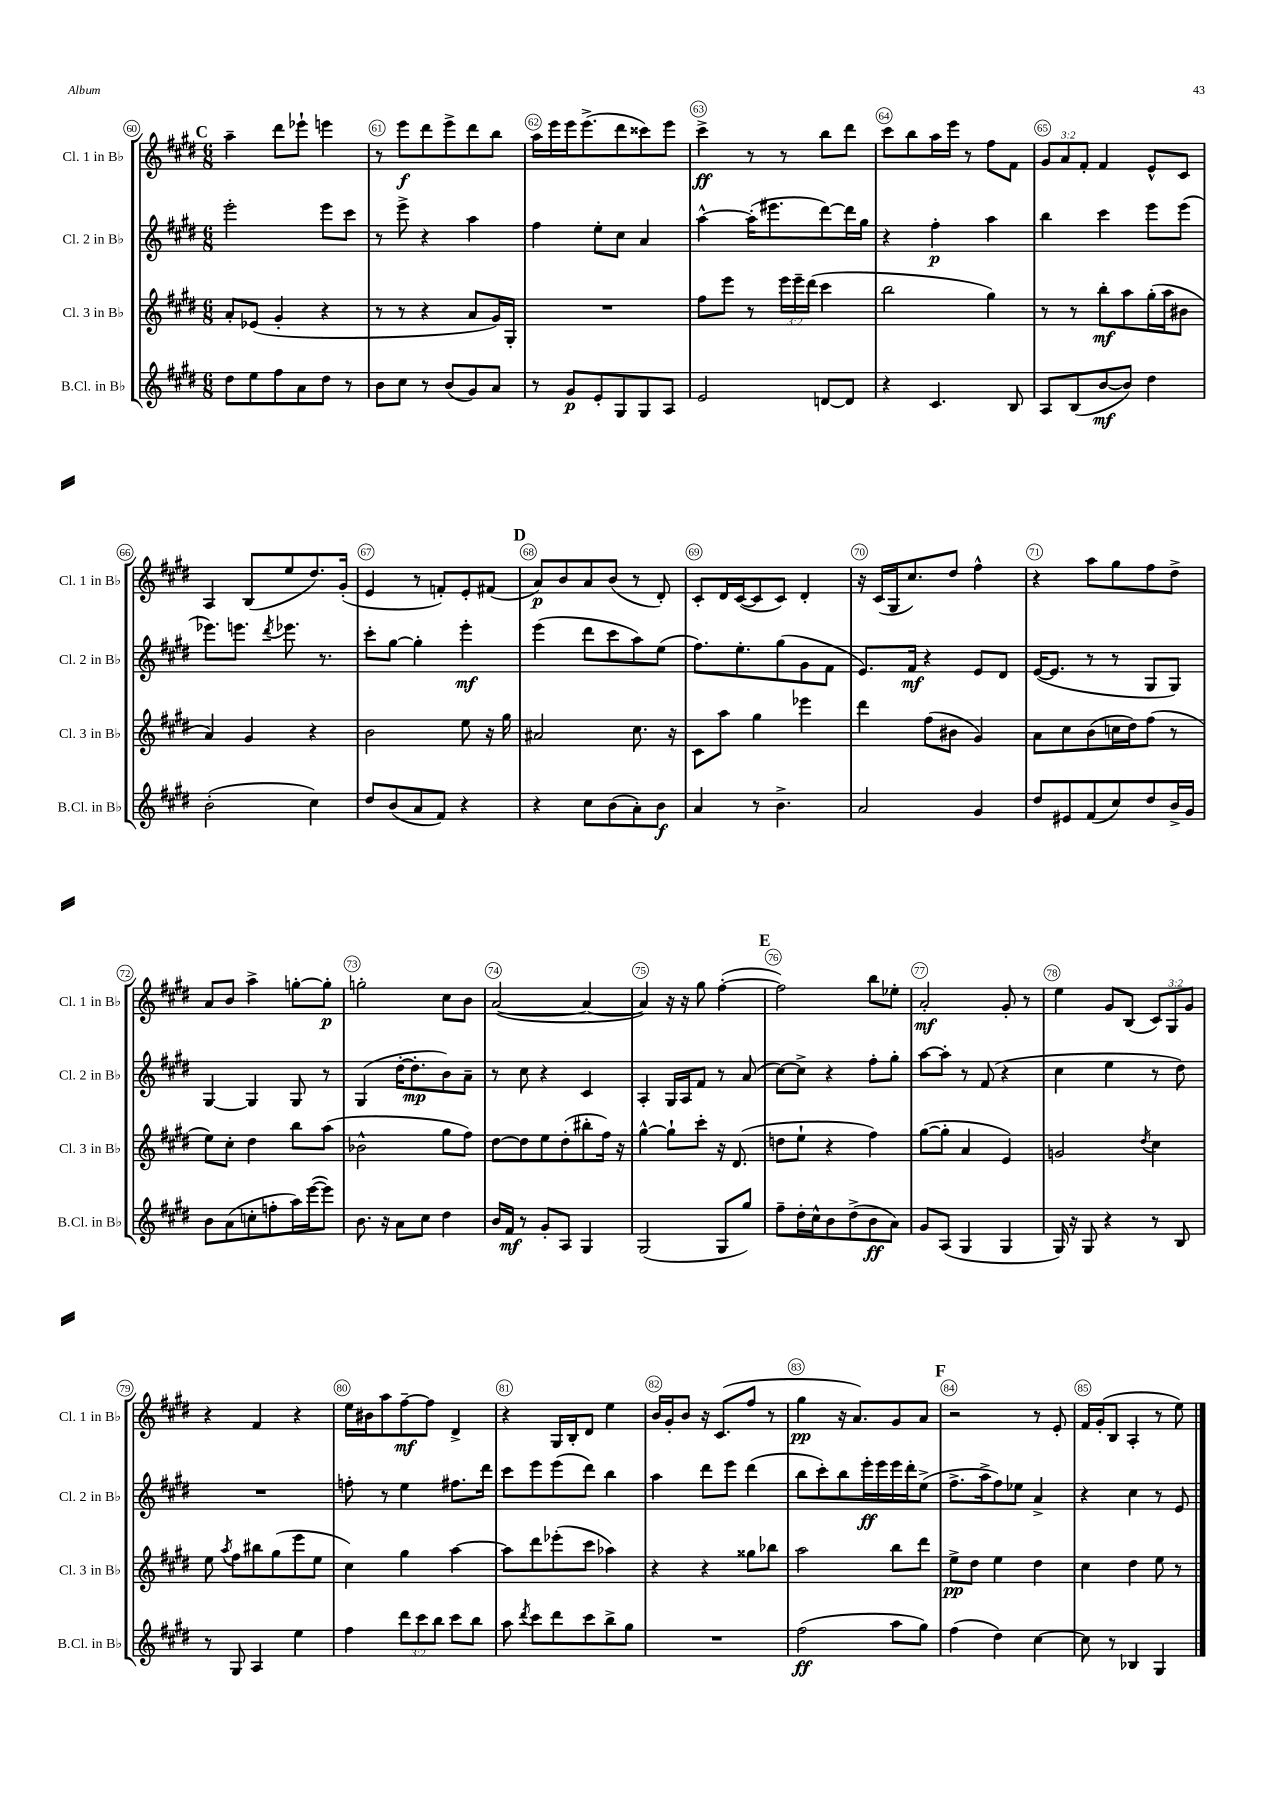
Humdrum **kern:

**kern	**kern	**kern	**kern
*staff4	*staff3	*staff2	*staff1
*clefG2	*clefG2	*clefG2	*clefG2
*k[f#c#g#d#]	*k[f#c#g#d#]	*k[f#c#g#d#]	*k[f#c#g#d#]
*M6/8	*M6/8	*M6/8	*M6/8
8dd#\L	8a'/L	2eee'\	4aa~\
8ee\	(8e-/J	.	.
8ff#\	4g#'/	.	8ddd#\L
8a\	.	.	8eee-`\J
8dd#\J	4r	8eee\L	4eee\
8r	.	8ccc#\J	.
=	=	=	=
8b\L	8r	8r	8r
8cc#\J	8r	8eee^\	8eee\L
8r	4r	4r	8ddd#\
(8b/L	.	.	8eee^\
8g#/)	8a/L	4aa\	8ddd#\
8a/J	16g#/L)	.	8bb\J
.	16G#'/JJ	.	.
=	=	=	=
8r	2.r	4ff#\	16aa\LL
.	.	.	16eee\
8g#/L	.	.	16eee\J
.	.	.	(8.eee^\
8e'/	.	8ee'\L	.
8G#/	.	8cc#\J	8ddd#\
8G#/	.	4a/	8ccc##\)
8A/J	.	.	8eee\J
=	=	=	=
2e/	8ff#\L	[4aa^^\	4ccc#^\
.	8eee\J	.	.
.	8r	(16aa'\]LK	8r
.	.	8.eee#\	.
.	24eee\LL	.	8r
.	24eee~\	.	.
.	(24ddd#\JJ	.	.
[8d/L	4ccc#\	[8ddd#\)	8bb\L
8d/]J	.	16ddd#\]L	8ddd#\J
.	.	16gg#\JJ	.
=	=	=	=
4r	2bb\	4r	8ccc#\L
.	.	.	8bb\
4.c#/	.	4ff#'\	16aa\L
.	.	.	16eee\JJ
.	.	.	8r
.	4gg#\)	4aa\	8ff#\L
8B/	.	.	8f#\J
=	=	=	=
8A/L	8r	4bb\	12g#/L
.	.	.	12a/
(8B/	8r	.	.
.	.	.	12f#'/J
[8b/	8bb'\L	4ccc#\	4f#/
8b/]J)	8aa\	.	.
4dd#\	(16gg#'\L	8eee\L	8e^^/L
.	16aa\J	.	.
.	8b#\J	(8eee\J	8c#/J
=	=	=	=
(2b'\	4a/)	8.eee-\L)	4A/
.	.	8.eee\J	.
.	4g#/	.	(8B/L
.	.	8qddd#/	.
.	.	8.eee-\	8ee/
4cc#\)	4r	.	8.dd#/)
.	.	8.r	.
.	.	.	(16g#'/Jk
=	=	=	=
8dd#/L	2b\	8ccc#'\L	4e/
(8b/	.	[8gg#\J	.
8a/	.	4gg#'\]	8r
8f#/J)	.	.	8f'/L)
4r	8ee\	4eee'\	8e'/
.	16r	.	(8f#/J
.	16gg#\	.	.
=	=	=	=
4r	2a#/	(4eee\	8a/L)
.	.	.	8b/
8cc#\L	.	8ddd#\L	8a/
(8b\	.	8ccc#\	(8b/J
8a'\)	8.cc#\	8aa\)	8r
8b\J	.	(8ee\J	8d#'/)
.	16r	.	.
=	=	=	=
4a/	8c#\L	8.ff#\L)	8c#'/L
.	8aa\J	.	16d#/L
.	.	8.ee'\	([16c#/J
8r	4gg#\	.	8c#/]
4.b^\	.	(8gg#\	8c#/J)
.	4eee-\	8g#\	4d#'/
.	.	8f#\J	.
=	=	=	=
2a/	4ddd#\	8.e/L)	16r
.	.	.	(16c#/LL
.	.	.	16G#/J
.	.	16f#/Jk	8.cc#/)
.	(8ff#\L	4r	.
.	8b#\J	.	8dd#/J
4g#/	4g#/)	8e/L	4ff#^^\
.	.	8d#/J	.
=	=	=	=
8dd#/L	8a\L	([16e/LK	4r
.	.	8.e/]J	.
8e#/	8cc#\	.	.
(8f#/	(8b\	8r	8aa\L
8cc#/)	16cc\L	8r	8gg#\
.	16dd#\J)	.	.
8dd#/	(8ff#\J	8G#/L	8ff#\
16b^/L	8r	8G#/J)	8dd#^\J
16g#/JJ	.	.	.
=	=	=	=
8b\L	8ee\L)	[4G#/	8a/L
(8a\	8cc#'\J	.	8b/J
8cc'\	4dd#\	4G#/]	4aa^\
8ff'\	.	.	.
16aa\L)	8bb\L	8G#/	[8gg'\L
([16eee\J	.	.	.
8eee\]J)	(8aa\J	8r	8gg'\]J
=	=	=	=
8.b\	2b-^^\	(4G#/	2gg'\
16r	.	.	.
8a\L	.	[16dd#'\LK	.
.	.	8.dd#'\]	.
8cc#\J	.	.	.
4dd#\	8gg#\L	8b\)	8cc#\L
.	8ff#\J)	8a~\J	8b\J
=	=	=	=
16b/LL	[8dd#\L	8r	([2a/
16f#/JJ	.	.	.
8r	8dd#\]	8cc#\	.
8g#'/L	8ee\	4r	.
8A/J	(8dd#'\	.	.
4G#/	8bb#'\	4c#/	4a/_
.	16ff#\Jk)	.	.
.	16r	.	.
=	=	=	=
(2G#/	[4gg#^^\	4A'/	4a/])
.	8gg#`\]L	16G#/LL	16r
.	.	16A/J	16r
.	8ccc#'\J	8f#/J	8gg#\
8G#/L	16r	8r	([4ff#'\
.	(8.d#/	.	.
8gg#/J)	.	(8a/	.
=	=	=	=
8ff#~\L	8dd\L	[8cc#\L)	2ff#\])
16dd#'\L	8ee`\J	8cc#^\]J	.
16cc#^^\J	.	.	.
8b\	4r	4r	.
(8dd#^\	.	.	.
8b\	4ff#\)	8ff#'\L	8bb\L
8a\J)	.	8gg#'\J	8ee-'\J
=	=	=	=
8g#/L	([8gg#\L	[8aa\L	2a'/
(8A/J	8gg#'\]J	8aa'\]J	.
4G#/	4a/	8r	.
.	.	(8f#/	.
4G#/	4e/)	4r	8g#'/
.	.	.	8r
=	=	=	=
16G#/)	2g/	4cc#\	4ee\
16r	.	.	.
8G#/	.	.	.
4r	.	4ee\	8g#/L
.	.	.	(8B/J
.	8qdd#/	.	.
8r	4cc#\	8r	12c#/L)
.	.	.	12G#/
8B/	.	8dd#\)	.
.	.	.	12g#/J
=	=	=	=
8r	8ee\	2.r	4r
.	8qaa/	.	.
8G#/	8ff#\L	.	.
4A/	8bb#\	.	4f#/
.	(8gg#\	.	.
4ee\	8eee\	.	4r
.	8ee\J	.	.
=	=	=	=
4ff#\	4cc#\)	8ff'\	16ee\LL
.	.	.	16b#\J
.	.	8r	8aa\
12ddd#\L	4gg#\	4ee\	[8ff#~\
12ccc#\	.	.	.
.	.	.	8ff#\]J
12bb\J	.	.	.
8ccc#\L	[4aa\	8.ff#\L	4d#^/
8bb\J	.	.	.
.	.	16ddd#\Jk	.
=	=	=	=
8aa\	8aa\]L	8ccc#\L	4r
8qddd#/	.	.	.
8ccc#\L	8ddd#\	8eee\	.
8ddd#\	(8eee-'\	(8eee\	16G#/LL
.	.	.	16B'/J
8ccc#\	8ccc#\J	8ddd#\J)	8d#/J
8bb^\	4aa-\)	4bb\	4ee\
8gg#\J	.	.	.
=	=	=	=
2.r	4r	4aa\	16b/LL
.	.	.	16g#'/J
.	.	.	8b/J
.	4r	8ddd#\L	16r
.	.	.	(8.c#/L
.	.	8eee\J	.
.	8gg##\L	(4ddd#\	8ff#/J
.	8bb-\J	.	8r
=	=	=	=
(2ff#\	2aa\	8bb\L	4gg#\
.	.	8ccc#'\)	.
.	.	8bb\	16r
.	.	.	8.a/L)
.	.	16eee'\L	.
.	.	16eee\	.
8aa\L	8bb\L	16eee\	8g#/
.	.	16ddd#'\J	.
8gg#\J)	8ddd#\J	(8ee^\J	8a/J
=	=	=	=
(4ff#\	8ee^\L	8.ff#^\L	2r
.	8dd#\J	.	.
.	.	16aa^\k	.
4dd#\)	4ee\	8ff#\)	.
.	.	8ee-\J	.
[4cc#\	4dd#\	4a^/	8r
.	.	.	8e'/
=	=	=	=
8cc#\]	4cc#\	4r	16f#/LL
.	.	.	(16g#'/J
8r	.	.	8B/J
4B-/	4dd#\	4cc#\	4A'/
4G#/	8ee\	8r	8r
.	8r	8e/	8ee\)
==	==	==	==
*-	*-	*-	*-
